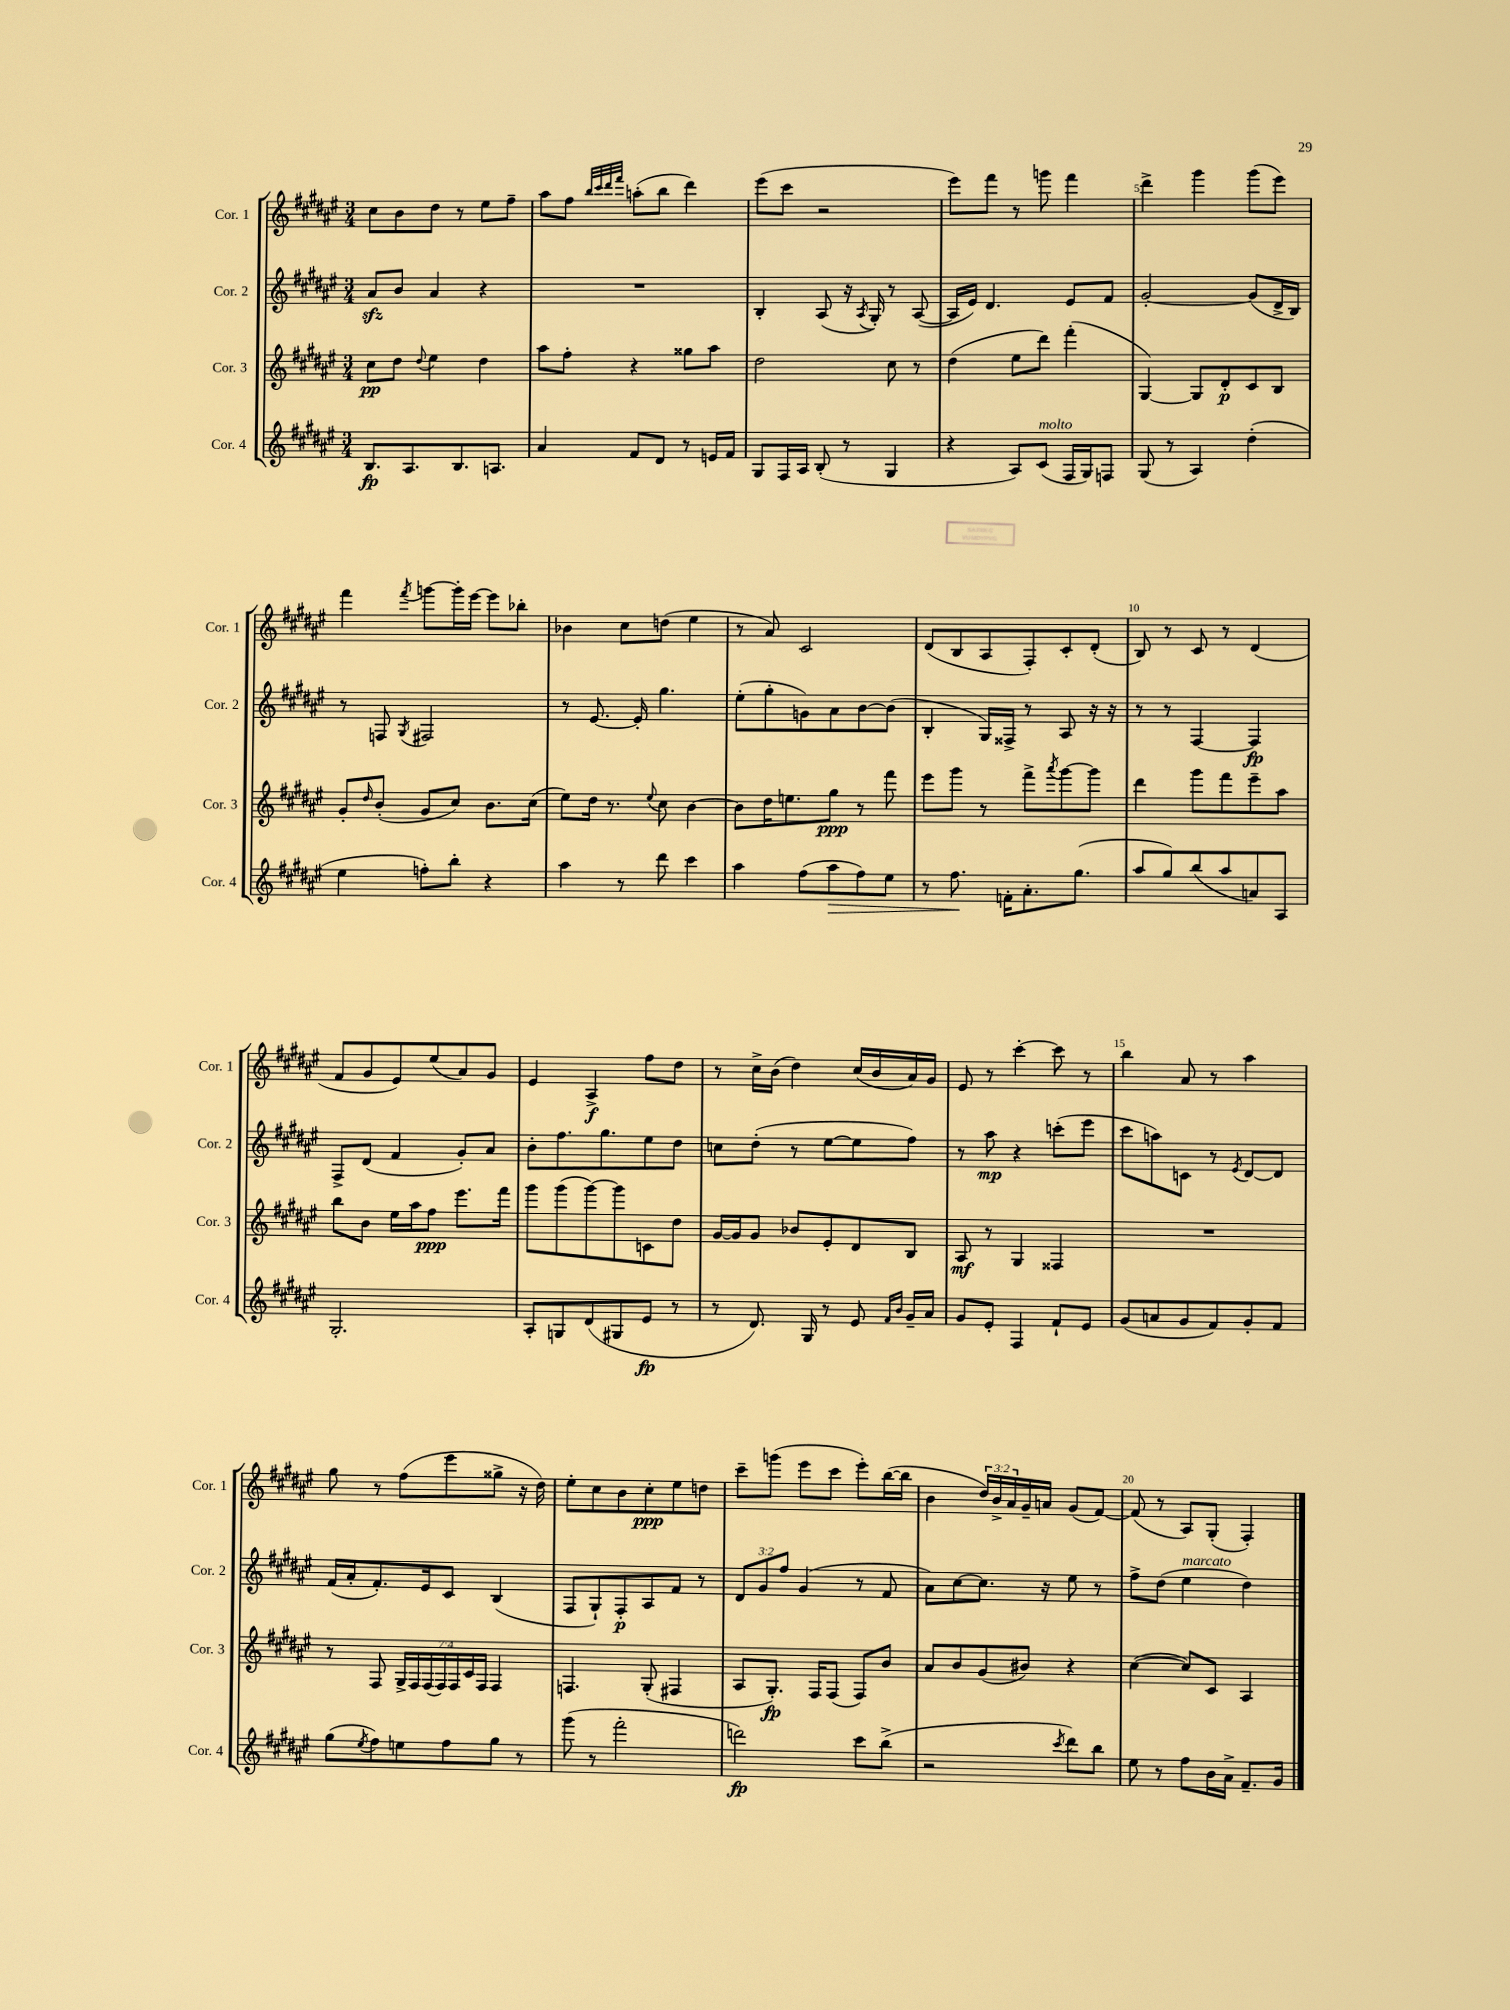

**kern	**kern	**kern	**kern
*staff4	*staff3	*staff2	*staff1
*clefG2	*clefG2	*clefG2	*clefG2
*k[f#c#g#d#a#e#]	*k[f#c#g#d#a#e#]	*k[f#c#g#d#a#e#]	*k[f#c#g#d#a#e#]
*M3/4	*M3/4	*M3/4	*M3/4
8.B/L	8cc#\L	8a#/L	8cc#\L
.	8dd#\J	8b/J	8b\
8.A#/	.	.	.
.	8qqdd#/	.	.
.	4ee#\	4a#/	8dd#\J
8.B/	.	.	8r
.	4dd#\	4r	8ee#\L
8.A/J	.	.	.
.	.	.	8ff#~\J
=	=	=	=
4a#/	8aa#\L	2.r	8aa#\L
.	8ff#'\J	.	8ff#\J
.	.	.	32qqbb/LLL
.	.	.	32qqccc#/
.	.	.	32qqddd#/
.	.	.	32qqfff#/JJJ
8f#/L	4r	.	(8aa'\L
8d#/J	.	.	8bb\J
8r	8gg##\L	.	4ddd#\)
16e/LL	8aa#\J	.	.
16f#/JJ	.	.	.
=	=	=	=
8G#/L	2dd#\	4B'/	(8eee#\L
16F#/L	.	.	8ccc#\J
16A#/JJ	.	.	.
(8B'/	.	(8A#/	2r
8r	.	16r	.
.	.	8qA#/	.
.	.	16G#'/)	.
4G#/	8cc#\	8r	.
.	8r	([8A#/	.
=	=	=	=
4r	(4dd#\	16A#/]LL	8eee#\L)
.	.	16e#/JJ)	.
.	.	4.d#/	8fff#\J
8A#/L)	8ee#\L	.	8r
(8c#/J	8ddd#\J)	.	8ggg\
16F#/LL	(4fff#'\	8e#/L	4fff#\
16G#/J)	.	.	.
8F/J	.	8f#/J	.
=	=	=	=
(8G#/	[4G#/)	[2g#'/	4ddd#^\
8r	.	.	.
4A#/)	8G#/]L	.	4ggg#\
.	8d#'/	.	.
(4dd#'\	8c#/	(8g#/]L	(8ggg#\L
.	8B/J	16d#^/L	8eee#\J)
.	.	16B/JJ)	.
=	=	=	=
4ee#\	8g#'/L	8r	4fff#\
.	16qqdd#/	.	.
.	(8b'/J	8F/	.
.	.	8qG#/	8qfff#/
8ff'\L)	8g#/L	2F#/	[8ggg\L
8bb'\J	8cc#/J)	.	16ggg'\]L
.	.	.	[16eee#\JJ
4r	8.b\L	.	8eee#\]L
.	.	.	8bb-'\J
.	(16cc#\Jk	.	.
=	=	=	=
4aa#\	8ee#\L)	8r	4b-\
.	16dd#\Jk	[8.e#/	.
.	8.r	.	.
8r	.	.	8cc#\L
.	.	16e#'/]	.
.	8qqee#/	.	.
8ddd#\	8cc#\	4.gg#\	(8dd\J
4ccc#\	[4b\	.	4ee#\
=	=	=	=
4aa#\	8b\]L	(8ee#'\L	8r
.	16dd#\K	8gg#'\	8a#/)
.	8.ee\	.	.
(8ff#\L	.	8g\)	2c#/
8aa#\	8gg#\J	8a#\	.
8ff#\)	8r	[8b\	.
8ee#\J	8fff#\	(8b\]J	.
=	=	=	=
8r	8eee#\L	4B'/	(8d#/L
8.ff#\	8ggg#\J	.	8B/
.	8r	16G#/LL)	8A#/
16f'\LK	.	16F##^/JJ	.
8.a#'\	8fff#^\L	8r	8F#'/)
.	8qaaa#/	.	.
.	[8ggg#\	8A#/	8c#'/
(8.gg#\J	.	.	.
.	8ggg#\]J	16r	(8d#'/J
.	.	16r	.
=	=	=	=
8aa#/L	4ddd#\	8r	8B/)
8gg#/)	.	8r	8r
(8bb/	8ggg#\L	[4F#/	8c#/
8aa#/	8fff#\	.	8r
8a/)	8eee#~\	4F#/]	(4d#/
8A#/J	8aa#\J	.	.
=	=	=	=
2.G#'/	8bb\L	8F#^/L	8f#/L
.	8b\J	(8d#/J	8g#/
.	16ee#\LL	4f#/	8e#/)
.	16aa#\J	.	.
.	8ff#\J	.	(8ee#/
.	8.eee#\L	8g#'/L)	8a#/)
.	.	8a#/J	8g#/J
.	16fff#\Jk	.	.
=	=	=	=
8A#'/L	8ggg#\L	8b'\L	4e#/
8G/	(8ggg#\	8.ff#\	.
(8d#/	[8ggg#\)	.	4A#^/
.	.	8.gg#\	.
8G#/	8ggg#\]	.	.
8e#/J	8c\	8ee#\	8ff#\L
8r	8dd#\J	8dd#\J	8dd#\J
=	=	=	=
8r	[16g#/LL	8cc\L	8r
.	16g#/]J	.	.
8.d#/)	8g#/J	(8dd#'\J	16cc#^\LL
.	.	.	(16b\JJ
.	8b-/L	8r	4dd#\)
16G#/	.	.	.
8r	8e#'/	[8ee#\L	.
8e#/	8d#/	8ee#\]	(16cc#/LL
.	.	.	16b/
16qqf#/LL	.	.	.
16qqb/JJ	.	.	.
16g#~/LL	8B/J	8ff#\J)	16a#/)
16a#/JJ	.	.	16g#/JJ
=	=	=	=
8g#/L	8A#/	8r	8e#/
8e#'/J	8r	8aa#\	8r
4F#/	4G#/	4r	[4ccc#'\
8f#`/L	4F##/	(8ccc'\L	8ccc#\]
8e#/J	.	8eee#\J	8r
=	=	=	=
(8g#/L	2.r	8ccc#\L	4bb\
8a/	.	8aa\)	.
8g#/	.	8c\J	8a#/
8f#/)	.	8r	8r
.	.	8qe#/	.
8g#'/	.	[8d#/L	4aa#\
8f#/J	.	8d#/]J	.
=	=	=	=
(8gg#\L	8r	(16f#/LL	8gg#\
.	.	16a#'/J	.
8qee#/	.	.	.
8ff#\)	8F#/	8.f#'/)	8r
8ee\	28G#^/LL	.	(8ff#\L
.	28F#/	.	.
.	.	16e#/k	.
.	(28F#/	.	.
.	28F#/)	.	.
8ff#\	.	8c#/J	8eee#\
.	28F#/	.	.
.	28c#/	.	.
.	28F#/JJ	.	.
8gg#\J	4F#/	(4B/	8gg##^\J
8r	.	.	16r
.	.	.	16dd#\)
=	=	=	=
(8ggg#\	4.F/	8F#/L	8ee#'\L
8r	.	8G#`/)	8cc#\
2fff#'\	.	8F#'/	8b\
.	(8G#'/	8A#/	8cc#'\
.	4F#/	8f#/J	8ee#\
.	.	8r	8dd\J
=	=	=	=
2ddd\)	8A#/L	12d#/L	8ccc#~\L
.	.	12g#/	.
.	8.G#'/J)	.	(8ggg\J
.	.	12ff#/J	.
.	.	(4g#/	8eee#\L
.	16F#/LK	.	.
.	(8F#/J	.	8ccc#\J
8ccc#\L	8F#/L)	8r	8eee#'\L)
(8bb^\J	8b/J	8f#/	([16bb\L
.	.	.	16bb\]JJ
=	=	=	=
2r	8a#/L	8a#\L)	4b\
.	8b/	[8cc#\	.
.	(8g#/	8.cc#\]J	24dd#/LL)
.	.	.	24b^/
.	.	.	24a#/
.	8b#/J)	.	16g#~/
.	.	16r	16a/JJ
8qccc#/	.	.	.
8ddd#\L)	4r	8ee#\	(8g#/L
8bb\J	.	8r	[8f#/J)
=	=	=	=
8ee#\	([4cc#\	8ff#^\L	(8f#/]
8r	.	(8dd#\J	8r
8ff#\L	8cc#/]L)	4ee#\	8A#/L)
16b\L	8c#/J	.	(8G#'/J
16a#^\JJ	.	.	.
8.f#~/L	4A#/	4dd#\)	4F#'/)
16g#/Jk	.	.	.
==	==	==	==
*-	*-	*-	*-
